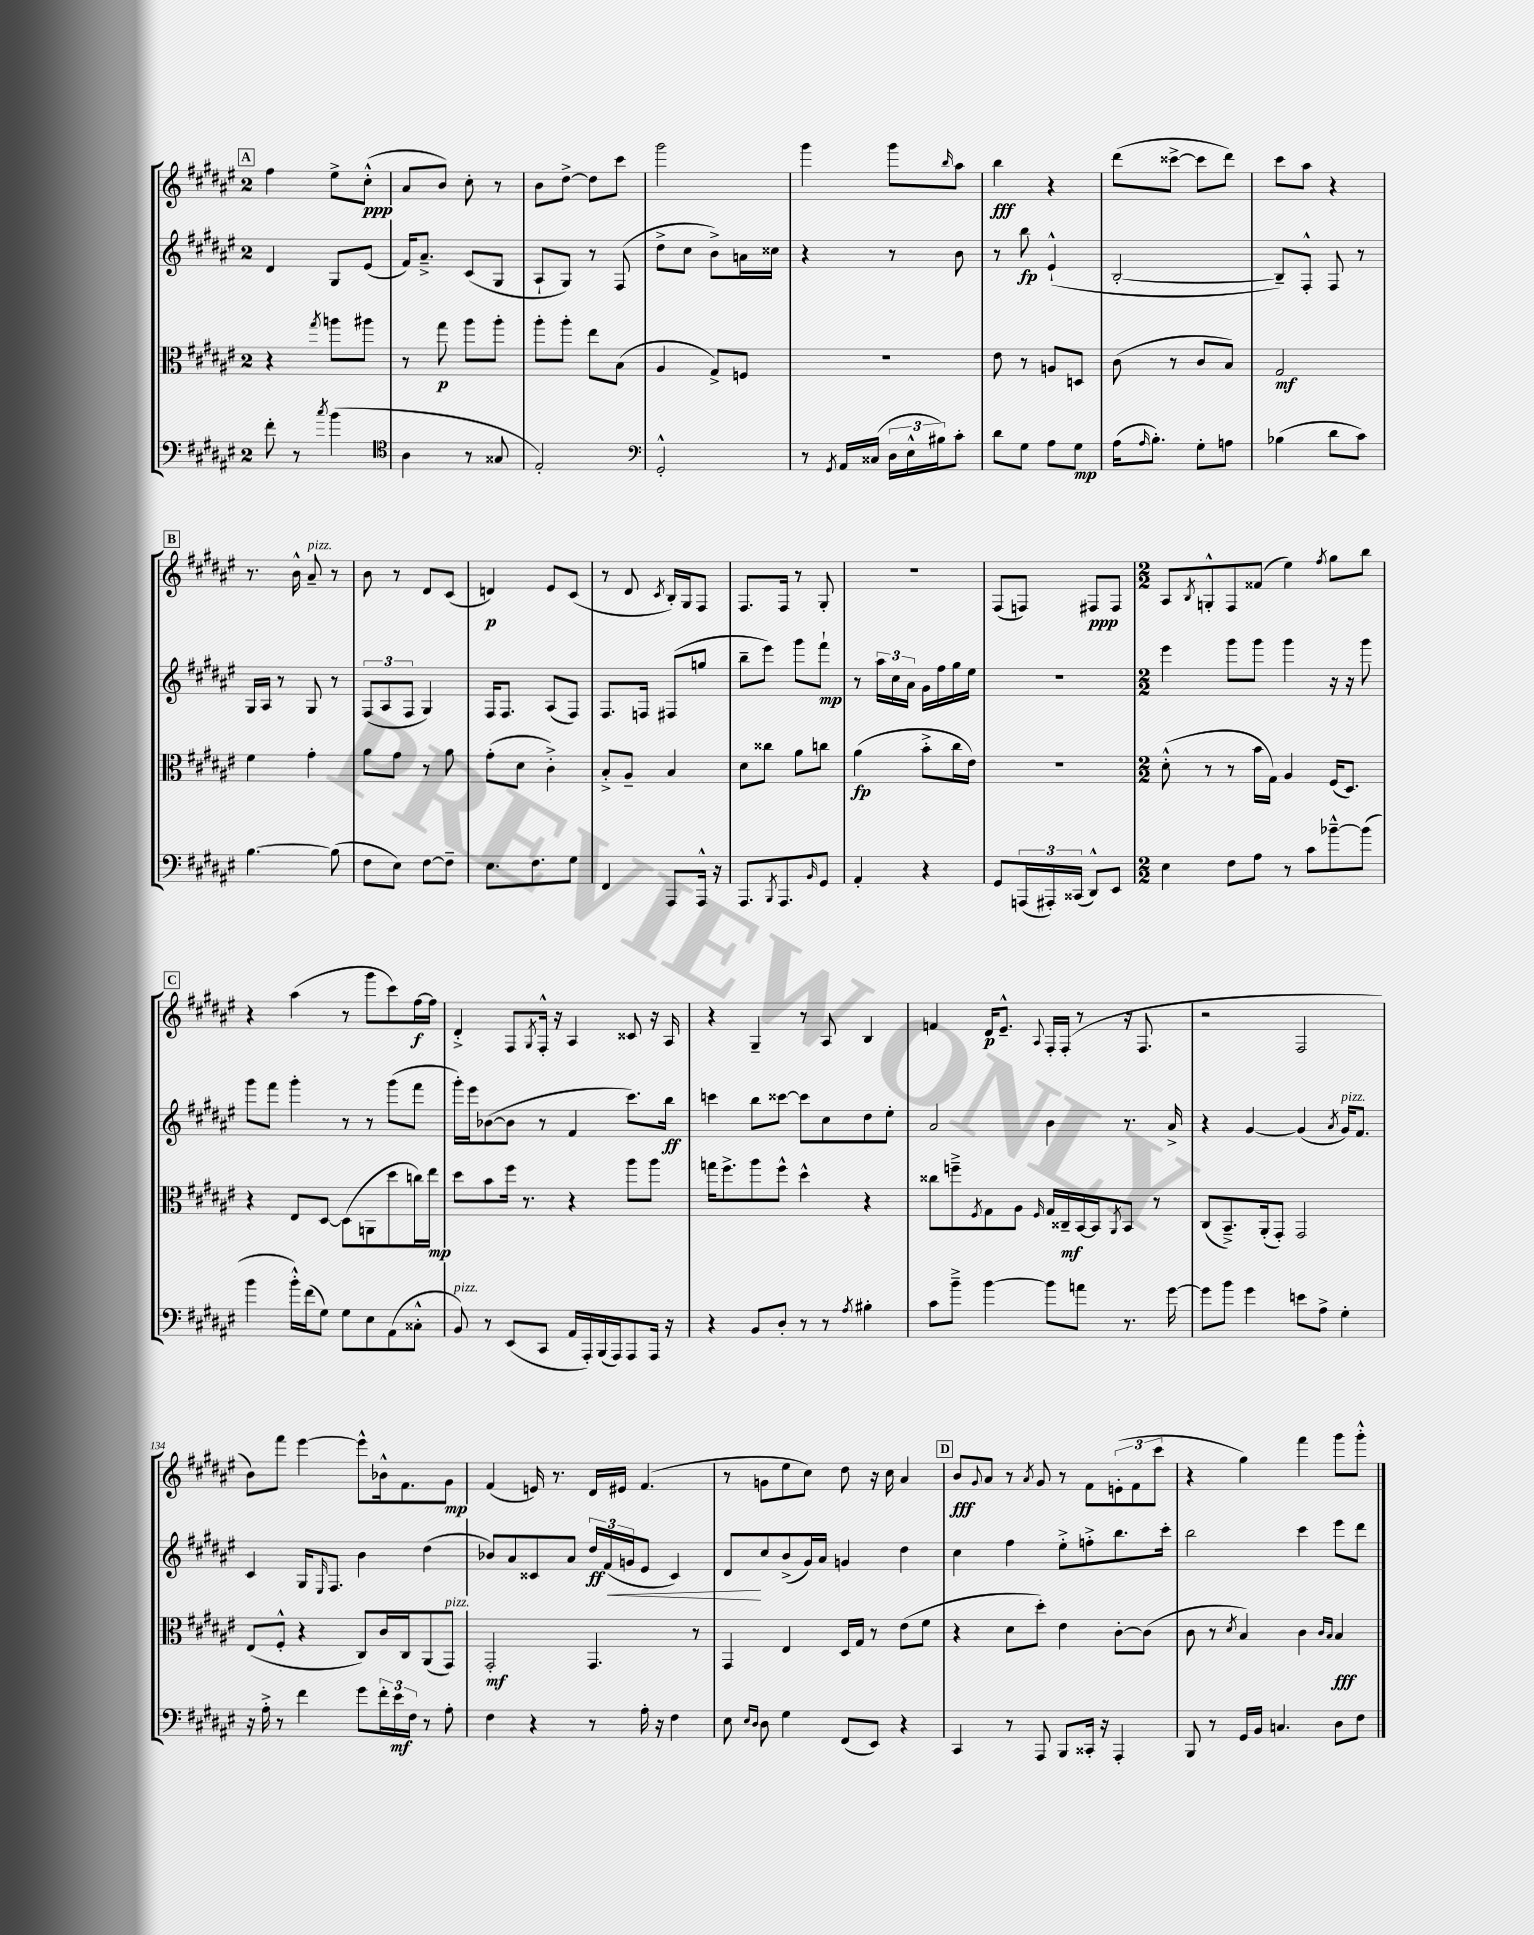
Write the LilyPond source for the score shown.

<<
\new StaffGroup <<
\new Staff = "s0" {
    \clef treble \key fis \major \once \override Staff.TimeSignature.style = #'single-digit \time 2/4
    \mark \markup { \box "A" } fis''4 eis''8-> cis''8-.-^\ppp( |
    ais'8 b'8) cis''8-. r8 |
    b'8 dis''8~-> dis''8 cis'''8 |
    gis'''2 |
    gis'''4 gis'''8 \grace { b''16 } ais''8 |
    b''4\fff r4 |
    dis'''8( cisis'''8~-> cisis'''8 dis'''8) |
    cis'''8 ais''8 r4 |
    \mark \markup { \box "B" } r8. b'16-^ ais'8--^\markup { \italic "pizz." } r8 |
    b'8 r8 dis'8 cis'8( |
    d'4\p) eis'8 cis'8( |
    r8 dis'8 \acciaccatura { cis'8 } b16-.) gis16 fis8 |
    fis8. fis16 r8 gis8-. |
    r2 |
    fis8( f8) fis8\ppp fis8 |
    \numericTimeSignature \time 2/2 ais8 \acciaccatura { b8 } g8-.-^ fis8 fisis'8( eis''4) \acciaccatura { fis''8 } gis''8 b''8 |
    \mark \markup { \box "C" } r4 ais''4( r8 gis'''8 cis'''8) fis''16~\f fis''16 |
    dis'4-.-> fis8 \acciaccatura { gis8 } fis16-.-^ r16 ais4 cisis'8 r16 ais16 |
    r4 gis4-- r8 ais8 b4 |
    f'4 dis'16\p eis'8.---^ \appoggiatura { ais8 } fis16-. fis16-.( r8 r16 fis8. |
    r2 fis2 |
    b'8) fis'''8 eis'''4~ eis'''8-^ bes'16-^ fis'8. gis'8\mp |
    fis'4( e'16) r8. dis'16 eis'16 fis'4.( |
    r8 g'8 eis''8 cis''8) dis''8 r16 cis''16 ais'4 |
    \mark \markup { \box "D" } b'8\fff \appoggiatura { gis'8 } ais'8 r8 \acciaccatura { ais'8 } gis'8 r8 fis'8 \tuplet 3/2 { e'8-.( fis'8 cis'''8 } |
    r4 gis''4) fis'''4 gis'''8 gis'''8-.-^ \bar "|." |
}
\new Staff = "s1" {
    \clef treble \key fis \major \once \override Staff.TimeSignature.style = #'single-digit \time 2/4
    \mark \markup { \box "A" } dis'4 gis8 eis'8( |
    fis'16) ais'8.---> cis'8( gis8 |
    ais8-! gis8) r8 fis8( |
    dis''8-> cis''8 b'8->) a'16 cisis''16 |
    r4 r8 b'8 |
    r8 b''8\fp eis'4-!-^( |
    b2~-. |
    b8--) fis8-.-^ fis8 r8 |
    \mark \markup { \box "B" } gis16 ais16 r8 gis8 r8 |
    \tuplet 3/2 { fis8( ais8 fis8 } gis4) |
    fis16 fis8. ais8( fis8) |
    fis8. f16 fis8( g''8 |
    b''8-- eis'''8) gis'''8 fis'''8-!\mp |
    r8 \tuplet 3/2 { ais''16 cis''16 ais'16 } gis'16 fis''16 gis''16 eis''16 |
    R2 |
    \numericTimeSignature \time 2/2 eis'''4 gis'''8 gis'''8 gis'''4 r16 r16 gis'''8 |
    \mark \markup { \box "C" } gis'''8 fis'''8 gis'''4-. r8 r8 gis'''8( fis'''8 |
    gis'''16-.) eis'''16 bes'8~( bes'8 r8 fis'4 cis'''8.) b''16\ff |
    c'''4 b''8 cisis'''8~ cisis'''8 cis''8 dis''8 eis''8-. |
    ais'2 b'4 r8. ais'16-> |
    r4 gis'4~ gis'4( \acciaccatura { ais'8 } gis'16^\markup { \italic "pizz." }) fis'8. |
    cis'4 gis16 \grace { eis16 } fis8. b'4 dis''4( |
    bes'8) ais'8 cisis'8 ais'8 \tuplet 3/2 { dis''16\ff\< fis'16( g'16 } eis'8 cisis'4) |
    dis'8\! cis''8 b'8->( gis'16) ais'16 g'4 dis''4 |
    \mark \markup { \box "D" } cis''4 fis''4 eis''8-.-> f''8-.-> b''8. cis'''16-. |
    b''2 cis'''4 eis'''8 dis'''8 \bar "|." |
}
\new Staff = "s2" {
    \clef alto \key fis \major \once \override Staff.TimeSignature.style = #'single-digit \time 2/4
    \mark \markup { \box "A" } r4 \acciaccatura { gis''8 } a''8 ais''8 |
    r8 gis''8\p ais''8 ais''8-. |
    ais''8-. ais''8-. eis''8 b8( |
    ais4 gis8->) f8 |
    R2 |
    eis'8 r8 a8 d8 |
    cis'8( r8 cis'8 b8) |
    gis2\mf |
    \mark \markup { \box "B" } fis'4 gis'4-. |
    ais'8 gis'8 r8 ais'8 |
    gis'8-.( dis'8 cis'4-.->) |
    b8-.-> ais8-- b4 |
    dis'8 cisis''8 ais'8 c''8 |
    ais'4\fp( b'8-.-> cis''16 eis'16) |
    R2 |
    \numericTimeSignature \time 2/2 dis'8-.-^( r8 r8 b'16 gis16) ais4 fis16( dis8.) |
    \mark \markup { \box "C" } r4 eis8 dis8~ dis8( a,8 dis''8 c''16) eis''16\mp |
    dis''8 b'8 fis''16 r8. r4 ais''8 ais''8 |
    g''16 fis''8.-> ais''8 fis''8-^ dis''4-^ r4 |
    cisis''8 f''8---> \acciaccatura { fis8 } gis8 ais8 \grace { fis16 } gis16 cisis16--\mf b,16~ b,16 \acciaccatura { ais,8 } b,8 r8 |
    cis8( b,8.--->) ais,16-.( gis,8-.) gis,2 |
    eis8( fis8-.-^ r4 cis8) cis'16 cis16 ais,8( gis,8^\markup { \italic "pizz." }) |
    gis,2-.\mf gis,4. r8 |
    gis,4 eis4 dis16 gis16 r8 eis'8( fis'8 |
    \mark \markup { \box "D" } r4 dis'8 dis''8-.) eis'4 cis'8~-. cis'8( |
    cis'8 r8 \acciaccatura { dis'8 } b4) cis'4 \grace { cis'16 b16 } b4\fff \bar "|." |
}
\new Staff = "s3" {
    \clef bass \key fis \major \once \override Staff.TimeSignature.style = #'single-digit \time 2/4
    \mark \markup { \box "A" } fis'8-. r8 \acciaccatura { cis''8 } b'4( |
    \clef tenor ais4 r8 gisis8 |
    eis2-.) |
    \clef bass gis,2-.-^ |
    r8 \acciaccatura { gis,8 } ais,16 cisis16( \tuplet 3/2 { dis16 eis16-^ bis16) } cis'8-. |
    dis'8 gis8 ais8 gis8\mp |
    ais16( \grace { ais16 } b8.-.) gis8-. a8 |
    bes4( dis'8 cis'8) |
    \mark \markup { \box "B" } b4.~ b8( |
    fis8 eis8) fis8~ fis8-- |
    eis8. fis8. gis8 |
    fis,4 ais,,8 ais,,16-^ r16 |
    ais,,8. \acciaccatura { b,,8 } ais,,8. \grace { b,16 } gis,8 |
    ais,4-. r4 |
    gis,8 \tuplet 3/2 { a,,16( ais,,16-.) cisis,16( } dis,8-^) eis,8 |
    \numericTimeSignature \time 2/2 eis4 fis8 ais8 r8 cis'8 bes'8~---^ bes'8( |
    \mark \markup { \box "C" } b'4 b'16-.-^) fis'16( gis8) gis8 eis8 ais,8( cisis8-.-^ |
    b,8^\markup { \italic "pizz." }) r8 eis,8( cis,8 ais,16 ais,,16-.) b,,16( ais,,16) ais,,8 ais,,16 r16 |
    r4 b,8 dis8-. r8 r8 \acciaccatura { ais8 } bis4-. |
    cis'8 b'8---> b'4~ b'8 a'8 r8. gis'16~ |
    gis'8 b'8 gis'4 e'8 ais8-> gis4-. |
    r16 ais16-.-> r8 fis'4 gis'8 \tuplet 3/2 { fis'16-. eis'16\mf fis16 } r8 ais8-. |
    fis4 r4 r8 ais16-. r16 fis4 |
    eis8 \grace { eis16 dis16 } dis8 gis4 fis,8( eis,8) r4 |
    \mark \markup { \box "D" } cis,4 r8 ais,,8 b,,8 cisis,16-. r16 ais,,4-. |
    b,,8 r8 gis,16 b,16 c4. dis8 fis8 \bar "|." |
}
>>
>>
\layout { \context { \Score currentBarNumber = #113 } }
